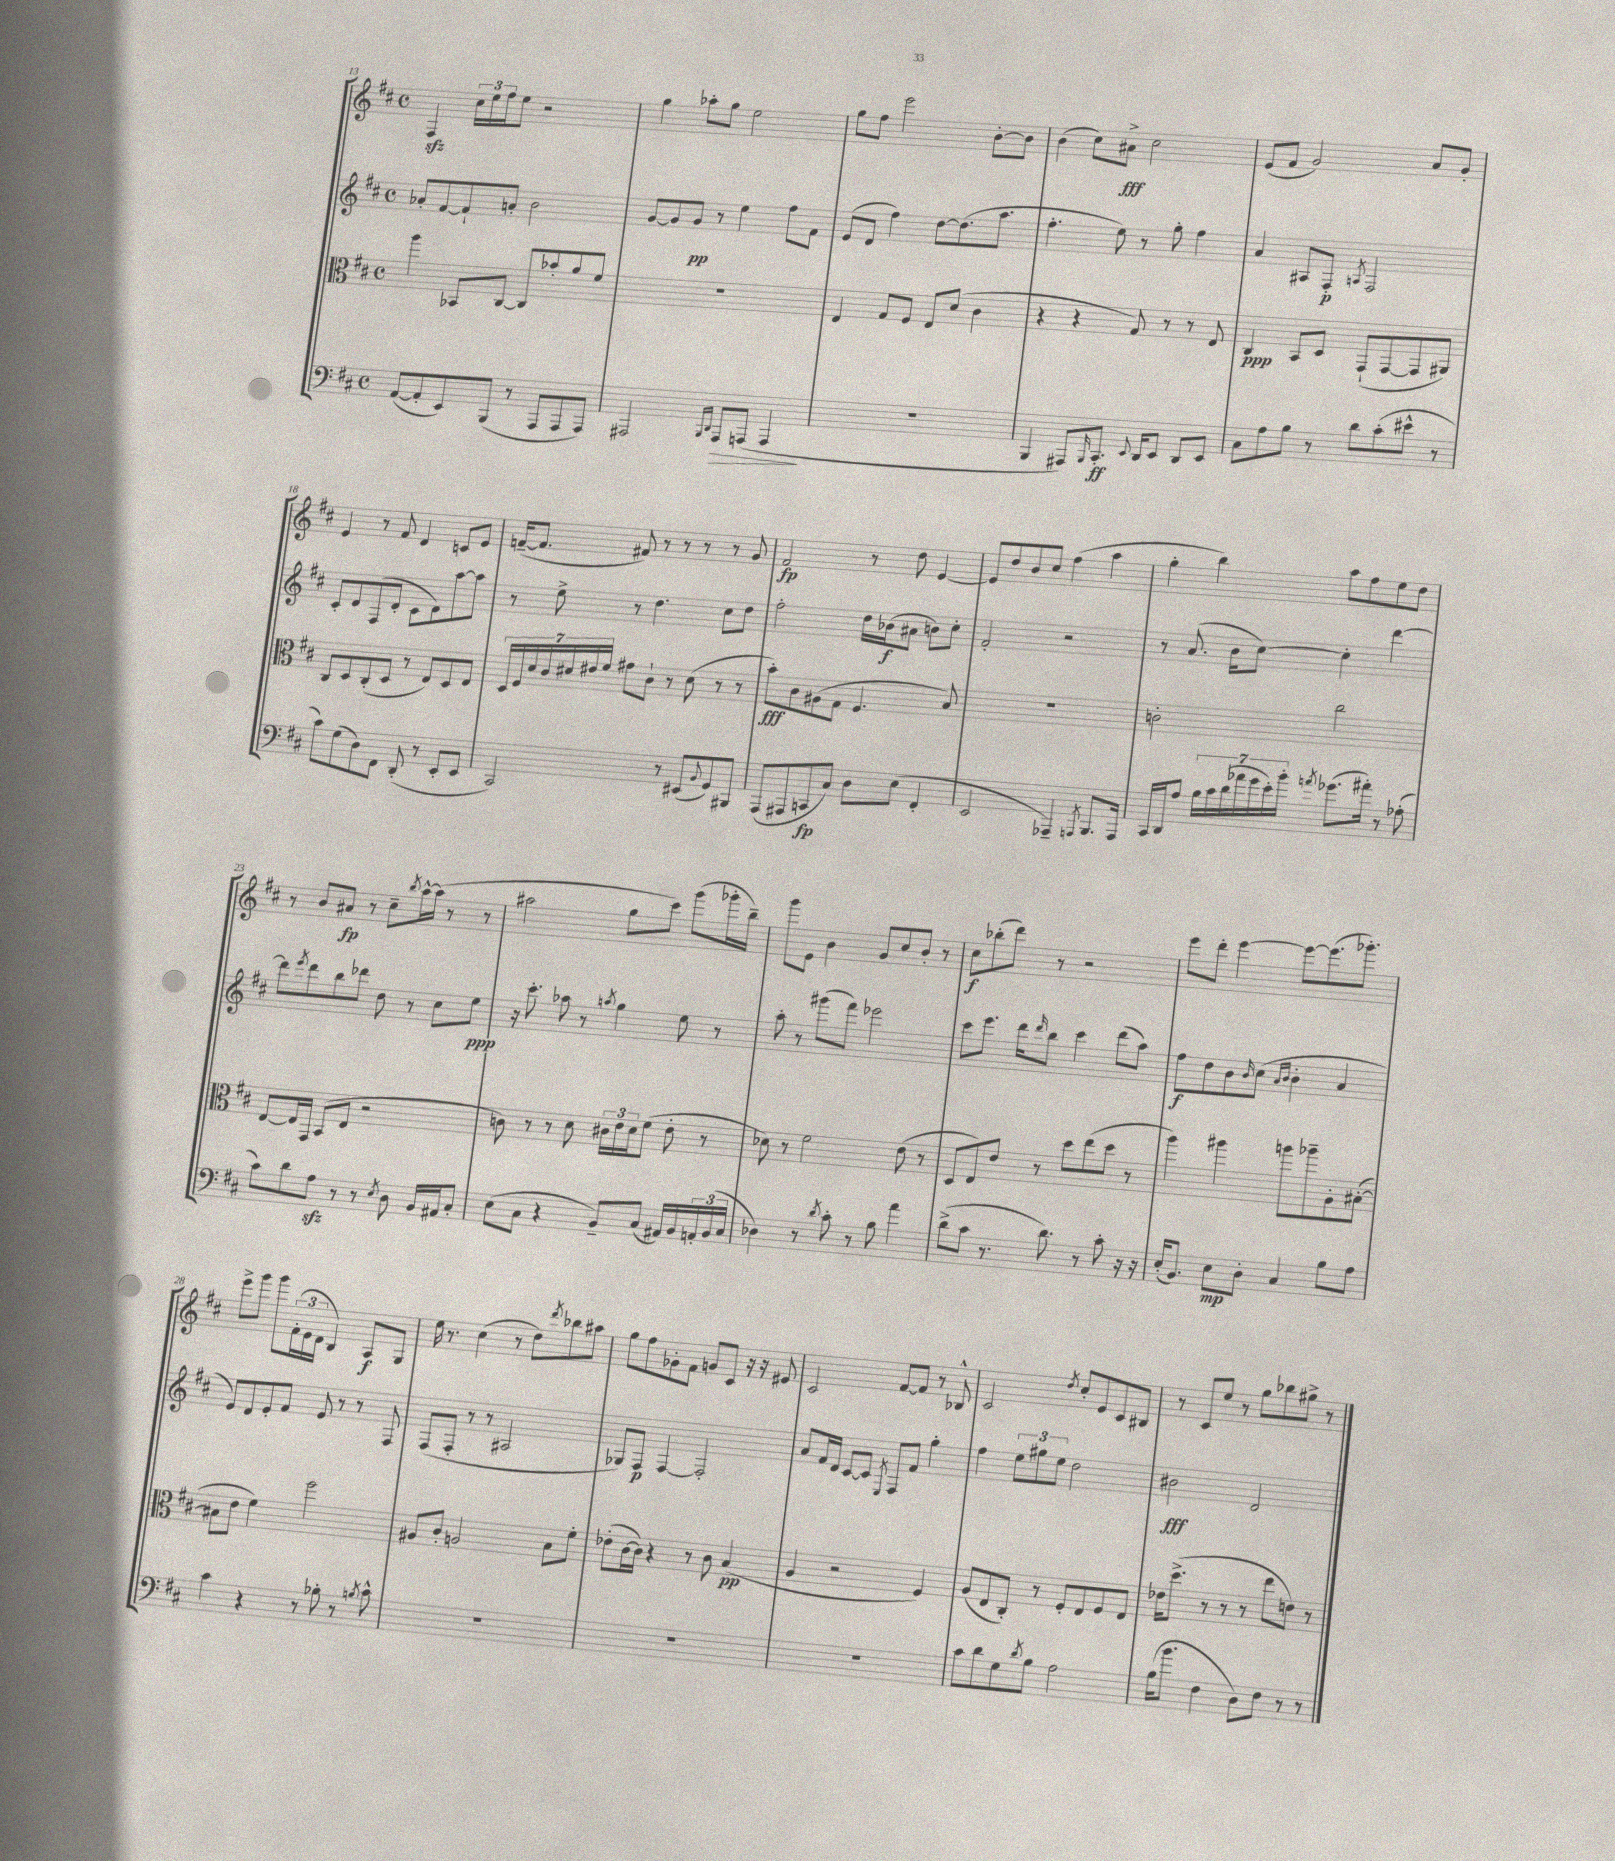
<<
\new StaffGroup <<
\new Staff = "s0" {
    \clef treble \key d \major \defaultTimeSignature \time 4/4
    fis4\sfz \tuplet 3/2 { cis''16 e''16 fis''16 } e''8 r2 |
    g''4 aes''8-. g''8 e''2 |
    g''8 fis''8 e'''2 b'8~-. b'8 |
    b'4( cis''8) ais'8->\fff cis''2 |
    e'8( fis'8 g'2) a'8 g'8-. |
    e'4 r8 fis'8 d'4 c'8 e'8 |
    f'16~--( f'8. fis'8) r8 r8 r8 r8 g'8 |
    fis'2\fp r8 d''8 e'4~ |
    e'8 d''8 b'8 cis''8 fis''4( a''4 |
    g''4-. b''4) a''8 fis''8 e''8 d''8 |
    r8 b'8 ais'8\fp r8 cis''8-- \acciaccatura { b''8 } a''16~-^ a''16( r8 r8 |
    ais''2 g''8 cis'''8) g'''8( ges'''16-. b''16--) |
    g'''8 e'8 b'4 g'8 cis''8 b'8-. r8 |
    cis''8\f bes''8-.( d'''8) r8 r2 |
    e'''8 d'''8-. e'''4~ e'''8~ e'''8.( ges'''8.-.) |
    e'''8-> g'''8 g'''8 \tuplet 3/2 { fis'16-.( e'16 d'16 } b4) a8\f g8 |
    e''16 r8. cis''4( r8 d''8) \acciaccatura { d'''8 } bes''8 ais''8 |
    g''8 fis''8 ges'8-. fis'8 g'8 cis'8 r16 r16 eis'8 |
    cis'2 fis'8~ fis'8 r8 bes8-^ |
    cis'2 \acciaccatura { d''8 } cis''8-. e'8 cis'8 bis8 |
    r8 cis'8 e''8 r8 g''8 bes''8 gis''8-> r8 \bar "|." |
}
\new Staff = "s1" {
    \clef treble \key d \major \defaultTimeSignature \time 4/4
    aes'8-. fis'8~ fis'8-! a'8-. b'2 |
    g'8~ g'8 g'8\pp r8 e''4 fis''8 fis'8 |
    e'8( d'8 fis''4) d''8~ d''8.( a''8. |
    fis''4.-. e''8) r8 g''8-. fis''4 |
    a'4 ais8 fis8-.\p \acciaccatura { a8 } fis2 |
    cis'8-. d'8 fis8( d'8-. cis'8 d'8) a''8~ a''8 |
    r8 e''8-> r8 d''4. cis''8 d''8 |
    fis''2-. d''16 bes'16\f( ais'8 b'8) cis''8-. |
    fis'2-. r2 |
    r8 a'8.( b'16 cis''8~) cis''4-. d'''4~ |
    d'''8 \acciaccatura { e'''8 } d'''8 b''8 des'''8 d''8 r8 cis''8 e''8\ppp |
    r16 cis'''8.-. aes''8 r8 \acciaccatura { a''8 } g''4 e''8 r8 |
    a''8-. r8 gis'''8( fis'''8) ees'''2 |
    cis'''8 e'''8. d'''16 \grace { d'''16 } b''8 cis'''4 d'''8( a''8) |
    fis''8\f d''8 b'8 \grace { b'16 } cis''8( \grace { a'16 b'16 } b'4-. a'4 |
    e'8) d'8 e'8-. fis'8 e'8 r8 r8 fis8 |
    fis8( fis8-. r8 r8 ais2 |
    ges8) fis8\p fis4~ fis2-. |
    a'8 fis'16 d'16 cis'8~ cis'8 \acciaccatura { e8 } fis8 fis'8 g''4-. |
    fis''4 \tuplet 3/2 { e''8 gis''8 e''8 } d''2 |
    bis'2\fff d'2 \bar "|." |
}
\new Staff = "s2" {
    \clef alto \key d \major \defaultTimeSignature \time 4/4
    a''4 bes,8 cis8~ cis8 bes'8-. a'8 fis'8 |
    R1 |
    e4 g8 fis8 e8 d'8( cis'4 |
    r4 r4 g8) r8 r8 e8 |
    cis4\ppp b,8 d8 g,8-!( g,8~ g,8 ais,8) |
    cis8 d8 cis8-.( d8 r8 e8) d8 e8 |
    \tuplet 7/4 { d16 fis16 d'16 cis'16 dis'16 eis'16 fis'16 } gis'8 cis'8-! r8 dis'8( r8 r8 |
    b'8-.\fff) cis'8 ais8( g8 fis4. b8) |
    R1 |
    c'2-. cis''2 |
    e8~ e16 g,16 b,8( e8 r2 |
    c'8) r8 r8 d'8 \tuplet 3/2 { cis'16 e'16 d'16 } fis'8( e'8-. r8 |
    des'8) r8 fis'2 e'8( r8 |
    d8 e8) e'8 r8 d''8 e''8( d''8 r8 |
    a''4) ais''4 a''8 aes''8-- a8-. bis8~-.( |
    bis8 e'8 fis'4) fis''2 |
    ais8 cis'8-. a2 b8 fis'8-. |
    ees'8-.( cis'16~ cis'16) r4 r8 cis'8 b4\pp( |
    a4 r2 fis4) |
    a8( e8 cis8-.) r8 fis8-. e8 fis8 e8 |
    ees'16 d''8.->( r8 r8 r8 e''8 e'8) r8 \bar "|." |
}
\new Staff = "s3" {
    \clef bass \key d \major \defaultTimeSignature \time 4/4
    a,8~( a,8-. e,8) b,,8( r8 a,,8 a,,8 a,,8) |
    ais,,2 \grace { b,,16 d,16 } ais,,8\> a,,8( a,,4\! |
    R1 |
    b,,4 ais,,8) \grace { b,,16 } cis,8.-.\ff \appoggiatura { e,8 } d,16 e,8 d,8 e,8 |
    cis8 a8 b8 r8 d'8 cis'8-.( eis'8-^ r8 |
    cis'8) g8( d8) fis,8 d,8-.( r8 e,8-. e,8 |
    cis,2) r8 eis,8( \appoggiatura { b,8 } g,8) bis,,8 |
    a,,8( ais,,8 c,8\fp cis8) d8 e8( fis,4-. |
    e,2 aes,,4--) \acciaccatura { a,,8 } b,,8. a,,16 |
    cis,16 d,16 a8 \tuplet 7/4 { b16 cis'16 d'16( aes'16 g'16 e'16-.) b'16-. } \acciaccatura { a'8 } ges'8.( ais'16-.) r8 aes8-.( |
    cis'8) d'8 a8\sfz r8 r8 \acciaccatura { e8 } d8 b,16 ais,16 cis8-. |
    e8( cis8 r4 b,8--) cis8( ais,16) b,16 \tuplet 3/2 { a,16-. b,16( cis16 } |
    des4) r8 \acciaccatura { d'8 } cis'8-. r8 b8 a'4 |
    d'8->( cis'8 r8. d'8.) r8 cis'8-. r16 r16 |
    e16-.( b,8.) e8\mp d8-. cis4 b8 a8 |
    cis'4 r4 r8 bes8-. r8 \acciaccatura { b8 } cis'8-^ |
    R1 |
    R1 |
    R1 |
    cis'8 d'8 g8 \acciaccatura { d'8 } b8 a2 |
    b16( b'8. fis4 d8) fis8 r8 r8 \bar "|." |
}
>>
>>
\layout { \context { \Score currentBarNumber = #13 } }
